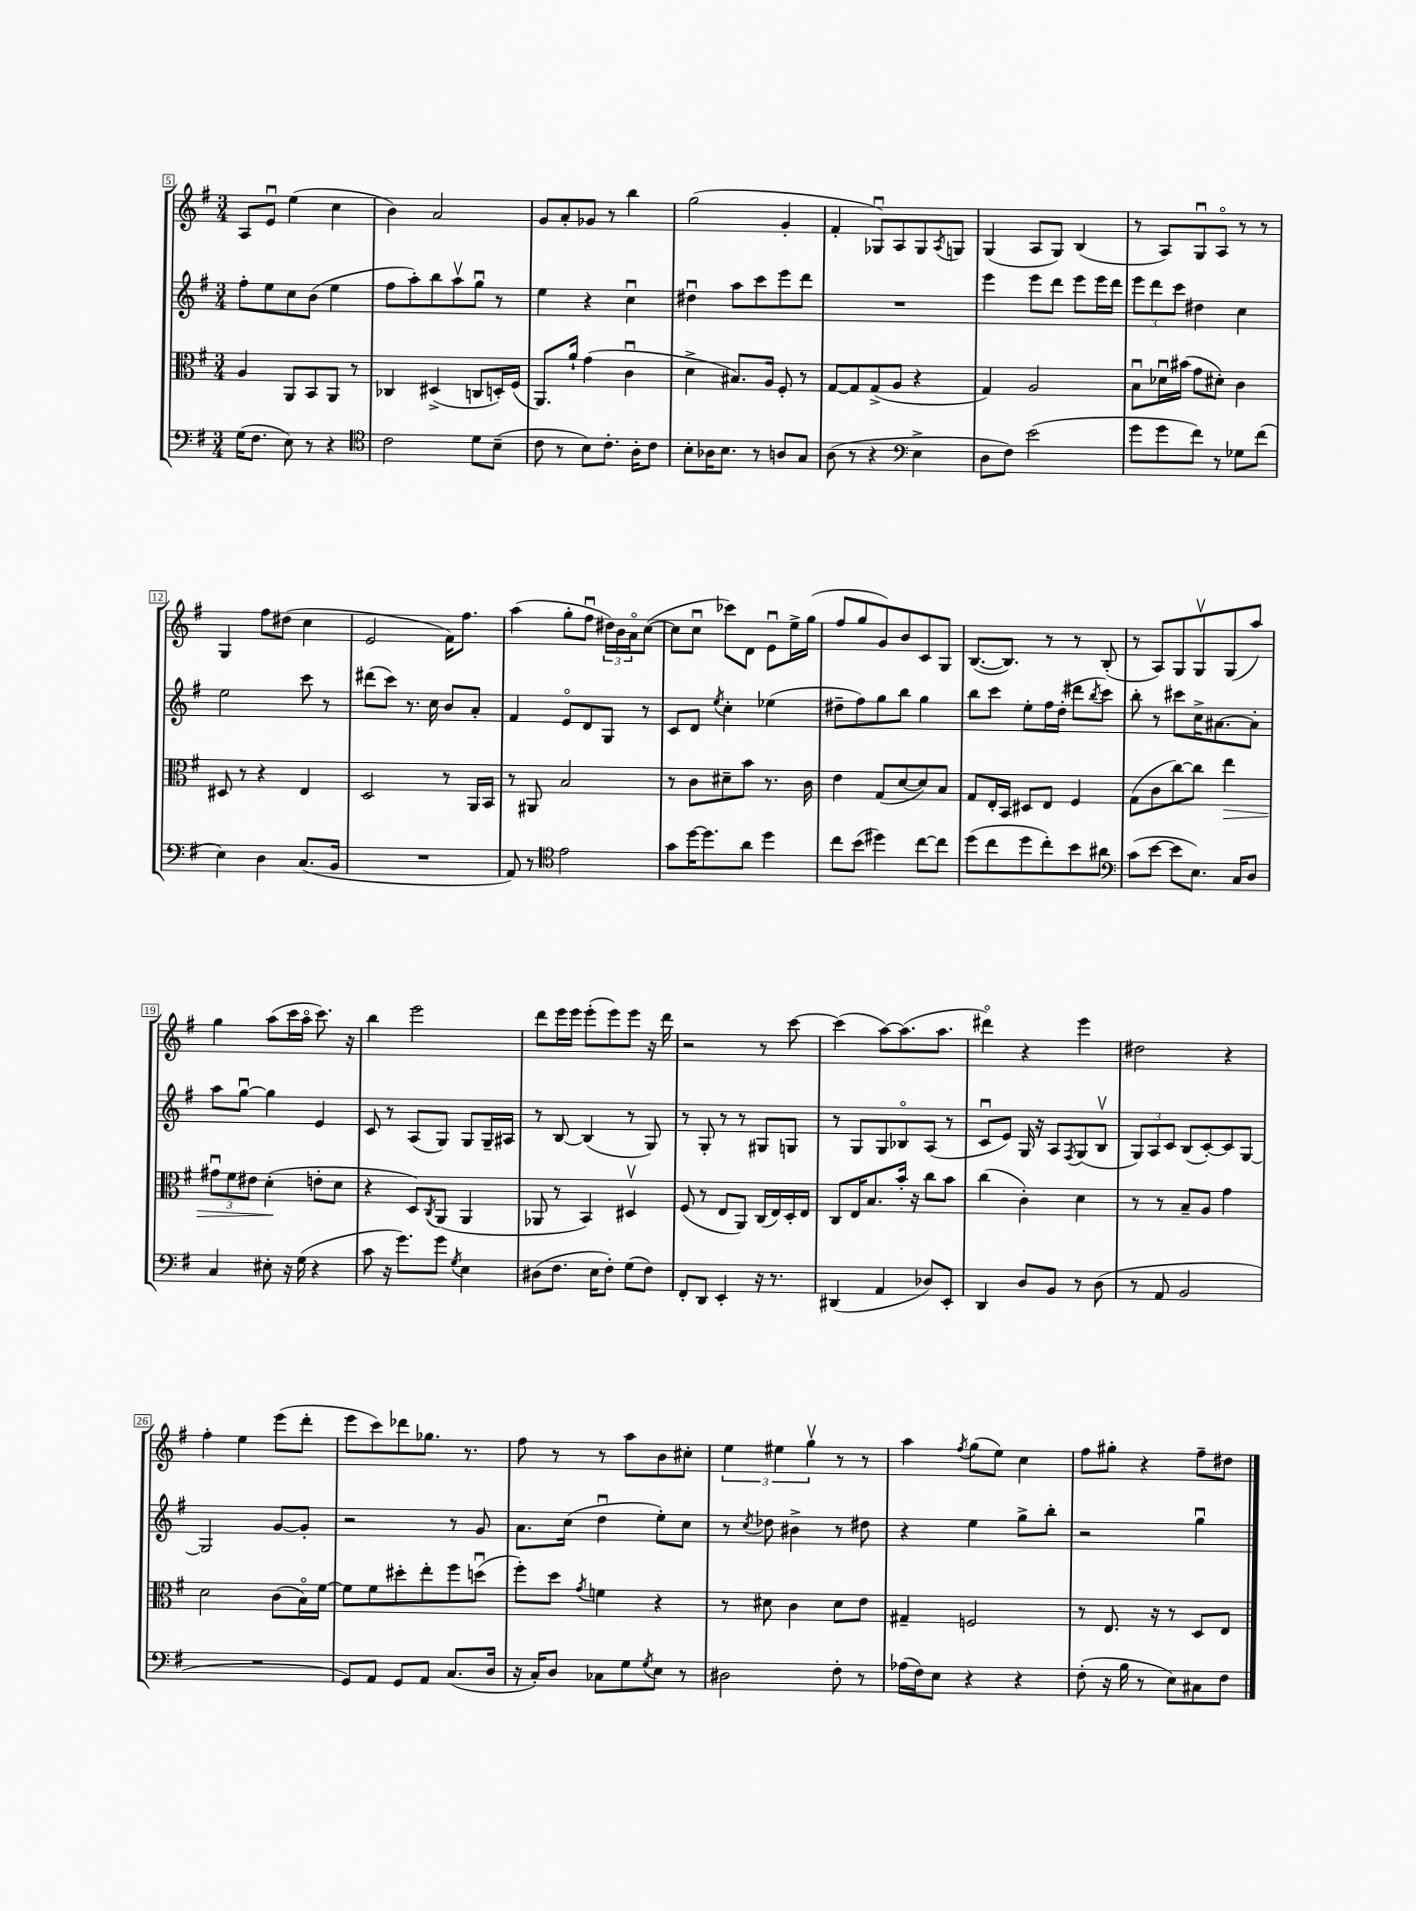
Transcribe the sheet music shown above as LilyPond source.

<<
\new StaffGroup <<
\new Staff = "s0" {
    \clef treble \key g \major \numericTimeSignature \time 3/4
    a8 e'8\downbow e''4( c''4 |
    b'4) a'2 |
    g'8 a'8-. ges'8 r8 b''4 |
    g''2( g'4-. |
    fis'4-. ges8\downbow) a8 ges8 \acciaccatura { a8 } g8 |
    g4( a8 g8) b4( |
    r8 a8) g8\downbow a8\flageolet r8 r8 |
    g4 fis''8 dis''8( c''4 |
    e'2 fis'16) fis''8. |
    a''4( g''8-. fis''8\downbow \tuplet 3/2 { dis''16) b'16 a'16\flageolet } c''8~( |
    c''8 c''8\downbow ces'''8) d'8 e'8\downbow e''16-> g''16( |
    fis''8 g''8 g'8) b'8 c'8 g8 |
    b8.~( b8.) r8 r8 b8-.( |
    r8 a8) g8 g8\upbow g8( a''8) |
    g''4 a''8( c'''16 a''16\flageolet c'''8.) r16 |
    b''4 e'''2 |
    d'''8 e'''16 e'''16 e'''8-.( e'''8) e'''8 r16 d'''16 |
    r2 r8 c'''8~ |
    c'''4( a''8~) a''8.( a''8. |
    dis'''4\flageolet) r4 e'''4 |
    dis''2 r4 |
    fis''4-. e''4 e'''8( d'''8-. |
    e'''8 c'''8) des'''8 ges''8. r8. |
    fis''8 r8 r8 a''8 b'8 cis''8-. |
    \tuplet 3/2 { e''4 eis''4 g''4\upbow } r8 r8 |
    a''4 \acciaccatura { fis''8 } g''8( e''8) c''4 |
    fis''8 gis''8-. r4 fis''8-- dis''8 \bar "|." |
}
\new Staff = "s1" {
    \clef treble \key g \major \numericTimeSignature \time 3/4
    fis''8-. e''8 c''8 b'8( e''4 |
    fis''8 a''8-.) b''8 a''8\upbow g''8\downbow r8 |
    e''4 r4 c''4\downbow |
    dis''4\downbow a''8 c'''8 e'''8 d'''8 |
    R2. |
    e'''4 e'''8 d'''8 e'''8 e'''16 d'''16 |
    \tuplet 3/2 { e'''8 d'''8 c'''8 } dis''4 c''4 |
    e''2 c'''8 r8 |
    dis'''8( c'''8) r8. c''16 b'8 a'8-. |
    fis'4 e'8\flageolet d'8 g8 r8 |
    c'8 d'8 \acciaccatura { e''8 } c''4-. ees''4( |
    dis''8-- fis''8) g''8 b''8 g''4 |
    b''8 c'''8 e''8-. fis''16 d''16-.( dis'''8 \acciaccatura { b''8 } c'''8) |
    b''8-. r8 cis'''8 c''16-> ais'8.~ ais'8-. |
    a''8 g''8~\downbow g''4 e'4 |
    c'8 r8 a8( g8) g8 g16-- ais16 |
    r8 b8~ b4( r8 g8) |
    r8 g8-. r8 r8 gis8 g8 |
    r8 g8 g8 bes8\flageolet a8( r8 |
    c'8\downbow e'8) g16 r16 a8 \acciaccatura { fis8 } g8( b8\upbow |
    \tuplet 3/2 { g8) a8 c'8 } b8( c'8~-.) c'8 g8~ |
    g2 g'8~ g'8-. |
    r2 r8 g'8 |
    a'8. c''16( d''4\downbow e''8-.) c''8 |
    r8 \acciaccatura { c''8 } des''8 bis'4-> r8 dis''8 |
    r4 e''4 g''8-> b''8-. |
    r2 g''4\downbow \bar "|." |
}
\new Staff = "s2" {
    \clef alto \key g \major \numericTimeSignature \time 3/4
    a4 a,8 b,8 a,8 r8 |
    ces4 dis4->( c8 d16-.) fis16( |
    a,8.) a'16-! g'4( c'4\downbow |
    d'4-> bis8.) a16 fis8-. r8 |
    g8~ g8 g8->( a8 r4 |
    g4) a2 |
    b8\downbow des'16\downbow bis'16( g'8 dis'8-.) c'4 |
    dis8 r8 r4 e4 |
    d2 r8 a,16 b,16 |
    r8 ais,8 b2 |
    r8 c'8 dis'8-- b'8 r8. c'16 |
    e'4 g8( d'8~ d'8) b8 |
    g8 e16-. b,16 dis8 e8 fis4 |
    g8( c'8 c''8~) c''8 e''4\> |
    \tuplet 3/2 { gis'8\downbow fis'8 eis'8 } d'4-.\!( e'8-. d'8 |
    r4 d8) \acciaccatura { c8 } a,8( a,4 |
    aes,8 r8 b,4) dis4\upbow |
    fis8( r8 e8 a,8) c16( e16) d16-. e16 |
    c8 e16 b8. b'16-. r16 c''8 b'8 |
    c''4( c'4-.) d'4 |
    r8 r8 b8-- a8 g'4 |
    d'2 c'8( b16\flageolet) fis'16~ |
    fis'8 fis'8 dis''8-. e''8-. fis''8 d''8\downbow( |
    fis''8-.) d''8 \acciaccatura { g'8 } f'4 r4 |
    r8 dis'8 c'4 dis'8 e'8 |
    gis4-- f2 |
    r8 e8. r16 r8 d8 e8 \bar "|." |
}
\new Staff = "s3" {
    \clef bass \key g \major \numericTimeSignature \time 3/4
    g16( fis8. e8) r8 r4 |
    \clef tenor c'2 d'8 b8--( |
    c'8 r8 b8) c'8.-. a16-. c'8 |
    b8-. aes16 b8. r8 a8 g8 |
    a8( r8 r4 \clef bass e4-> |
    d8 fis8) e'2( |
    g'8 g'8 fis'8) r8 ges8 fis'8( |
    e4) d4 c8.( b,16 |
    R2. |
    a,8) r8 \clef tenor e'2 |
    g'8 d''16~ d''8. a'8 d''4 |
    c''8 b'8( dis''4) c''8~ c''8 |
    d''8( c''8 d''8 c''8-.) b'8 ais'8 |
    \clef bass c'8( e'8~ e'8 e8.) c16 d8 |
    c4 eis8-. r16 g16( r4 |
    c'8 r16 g'8.) g'8 \acciaccatura { g8 } e4 |
    dis8( fis8. e16 fis8-.) g8( fis8) |
    fis,8-. d,8 e,4-. r16 r8. |
    dis,4( a,4 des8) e,8-. |
    d,4 d8 b,8 r8 d8( |
    r8 a,8 b,2 |
    R2. |
    g,8) a,8 g,8 a,8 c8.( d16 |
    r16 c16-.) d8 ces8 g8 \acciaccatura { g8 } e8 r8 |
    dis2 fis8-. r8 |
    aes16( fis16) e8 r4 r4 |
    fis8-.( r16 b16 r8 e8) cis8 fis8 \bar "|." |
}
>>
>>
\layout { \context { \Score currentBarNumber = #5 \override BarNumber.stencil = #(make-stencil-boxer 0.1 0.3 ly:text-interface::print) } }
